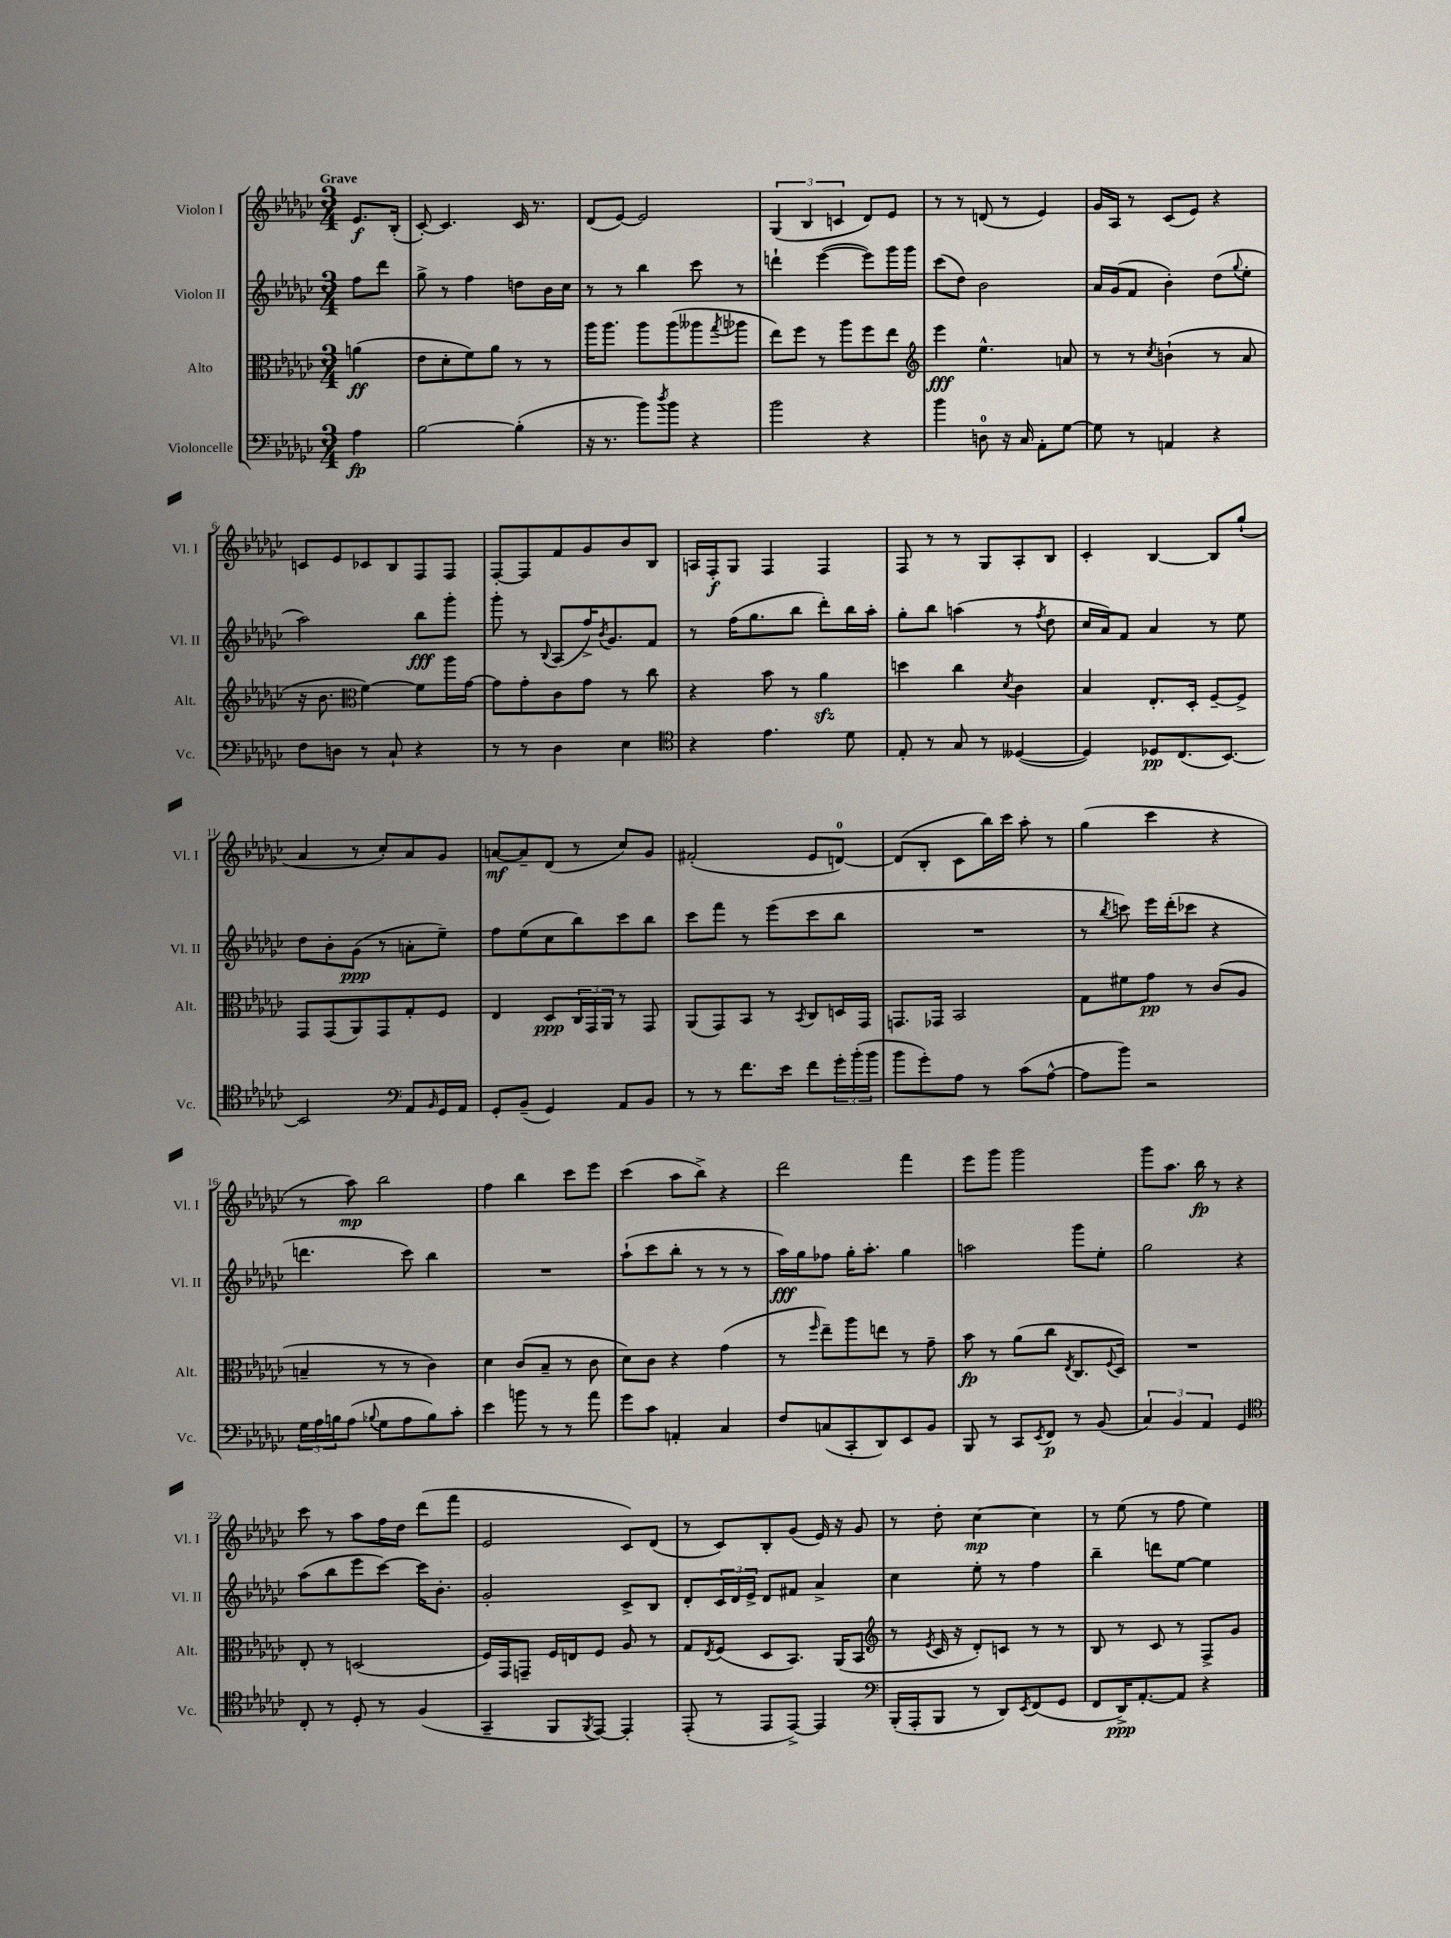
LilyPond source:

<<
\new StaffGroup <<
\new Staff = "s0" \with { instrumentName = "Violon I" shortInstrumentName = "Vl. I" } {
    \clef treble \key ges \major \numericTimeSignature \time 3/4 \partial 4 \tempo "Grave"
    ees'8.\f bes16-.( |
    ces'8~-.) ces'4. ces'16 r8. |
    des'8( ees'8~) ees'2 |
    \tuplet 3/2 { ges4( bes4 c'4 } des'8) ees'8 |
    r8 r8 d'8( r8 ees'4) |
    ges'16 aes16 r8 ces'8( ees'8) r4 |
    c'8 ees'8 ces'8 bes8 f8 f8 |
    f8~-. f8 f'8 ges'8 bes'8 bes8 |
    a16 f16-.\f ges8 f4 f4 |
    f8 r8 r8 ges8 aes8-. bes8 |
    ces'4-. bes4~ bes8 ges''8-!( |
    aes'4 r8 ces''8-.) aes'8 ges'8 |
    a'8~\mf a'8-- des'8( r8 ces''8) ges'8 |
    fis'2-.( ees'8 d'8-0~) |
    d'8( bes8-. ces'8 bes''16) ces'''16 aes''8-. r8 |
    ges''4( ces'''4 r4 |
    r8 aes''8\mp) bes''2 |
    f''4 bes''4 ces'''8 ees'''8 |
    ces'''4( aes''8 bes''8->) r4 |
    des'''2 f'''4 |
    ees'''8 ges'''8 ges'''2 |
    ges'''8 aes''8. bes''16\fp r8 r4 |
    ces'''8 r8 aes''8 f''16 des''16 des'''8( f'''8 |
    ees'2 ces'8) des'8( |
    r8 ces'8) bes8-. ges'8( ees'16) r16 ges'8 |
    r8 des''8-. ces''4~\mp ces''4 |
    r8 ees''8( r8 f''8 ees''4) \bar "|." |
}
\new Staff = "s1" \with { instrumentName = "Violon II" shortInstrumentName = "Vl. II" } {
    \clef treble \key ges \major \numericTimeSignature \time 3/4 \partial 4
    f''8 des'''8 |
    ges''8-> r8 f''4 d''8 bes'16 ces''16 |
    r8 r8 bes''4 ces'''8 r8 |
    d'''4-! ees'''4~( ees'''8) ges'''16 ges'''16 |
    ces'''8( des''8) bes'2 |
    aes'16 ges'16( f'8 bes'4-.) des''8( \appoggiatura { ges''8 } ees''8-. |
    aes''2) bes''8\fff ges'''8-. |
    ges'''8-. r8 \appoggiatura { bes8 } aes8( f''16->) \acciaccatura { bes'8 } ges'8. f'8 |
    r8 f''16( ges''8. bes''8 des'''8-.) bes''16 aes''16-. |
    ges''8-. bes''8 a''4( r8 \acciaccatura { f''8 } des''8 |
    ces''16 aes'16) f'8 aes'4 r8 ees''8 |
    des''8 bes'8-. ges'8\ppp( r8 a'8-. ees''8--) |
    f''8 ees''8( ces''8 bes''8) ces'''8 bes''8 |
    ces'''8 f'''8 r8 ees'''8( ces'''8 bes''8 |
    R2. |
    r8 \acciaccatura { bes''8 } c'''8) ees'''16 des'''16-.( ces'''8 r4 |
    d'''4. ces'''8) bes''4 |
    R2. |
    aes''8-!( ces'''8 bes''8-. r8 r8 r8 |
    aes''16\fff) ges''16 fes''8 ges''16-. aes''8.-. ges''4 |
    a''2 ges'''8 ees''8-. |
    ges''2 r4 |
    aes''8( bes''8 ees'''8 ces'''8~) ces'''16 bes'8.-. |
    ges'2-. ces'8-> bes8 |
    des'8-. \tuplet 3/2 { ces'16 des'16 ees'16-> } des'8 fis'8 aes'4-> |
    ces''4 ees''8-. r8 f''4 |
    bes''4-- d'''8 ees''8~ ees''4 \bar "|." |
}
\new Staff = "s2" \with { instrumentName = "Alto" shortInstrumentName = "Alt." } {
    \clef alto \key ges \major \numericTimeSignature \time 3/4 \partial 4
    a'4\ff( |
    ees'8 des'8-. f'8) aes'8 r8 r8 |
    aes''16 aes''8. aes''8 aes''8( aeses''8 \acciaccatura { ges''8 } aes''8 |
    ees''8) f''8 r8 aes''8 f''8 ees''8 |
    \clef treble ees'''4\fff ees''4.-^ a'8 |
    r8 r8 \acciaccatura { ces''8 } b'4-!( r8 aes'8 |
    r16 bes'8. \clef alto f'4~) f'8 aes''16 ges'16~ |
    ges'8 ges'8-. ces'8 ges'8 r8 ces''8 |
    r4 bes'8 r8 aes'4\sfz |
    d''4 ces''4 \acciaccatura { des'8 } ces'4 |
    bes4 ees8.-. des16-. f8~-- f8-> |
    ges,8 ges,8( aes,8) ges,8 ges8-. f8 |
    ees4 des8\ppp \tuplet 3/2 { ces16 ges,16 aes,16 } r8 ges,8 |
    aes,8( ges,8) bes,8 r8 \acciaccatura { bes,8 } ces8 d16 ges,16 |
    g,8. ges,16 bes,2 |
    ges8 fis'8 ges'8\pp r8 ces'8( aes8 |
    b4-- r8 r8 ces'4) |
    des'4 ces'8( bes8-- r8 ces'8 |
    des'8) ces'8 r4 ges'4( |
    r8 \grace { f''16 } ees''8--) aes''8 e''8 r8 ges'8-- |
    bes'8\fp r8 aes'8( ces''8 \acciaccatura { ees8 } ces8. \appoggiatura { f8 } des16) |
    R2. |
    ees8-. r8 d2( |
    f16) ges,16 g,8-- f16 e16 f8 aes8 r8 |
    ges8 \acciaccatura { ees8 } f8( des8 bes,8.) aes,16( bes,8 |
    \clef treble r8 \acciaccatura { ees'8 } ces'16 r16 des'8-.) c'8 r8 r8 |
    bes8 r8 ces'8 r8 f8-> ges'8 \bar "|." |
}
\new Staff = "s3" \with { instrumentName = "Violoncelle" shortInstrumentName = "Vc." } {
    \clef bass \key ges \major \numericTimeSignature \time 3/4 \partial 4
    aes4\fp |
    bes2~ bes4-.( |
    r16 r8. bes'8) \acciaccatura { des''8 } bes'8 r4 |
    bes'2 r4 |
    bes'4 d8-0 r16 ces16 aes,8-. ges8~ |
    ges8 r8 a,4 r4 |
    f8 d8 r8 ces8-! r4 |
    r8 r8 des4 ees4 |
    \clef tenor r4 ees'4. des'8 |
    ees8-. r8 ges8 r8 deses4~( |
    deses4) des8\pp ces8.( bes,8.~) |
    bes,2 \clef bass aes,8 \grace { bes,16 } ges,16 aes,16 |
    ges,8-. bes,8--( ges,4) aes,8 bes,8 |
    r8 r8 f'8. ees'16 f'8 \tuplet 3/2 { ges'16-. bes'16-.( bes'16 } |
    bes'8 ges'8-.) aes8 r8 ces'8( aes8~-^ |
    aes8 bes'8) r2 |
    \tuplet 3/2 { ges16 aes16 b16 } aes8( \appoggiatura { bes8 } ges8 aes8 bes8) ces'8-. |
    ees'4 b'8 r8 r8 aes'8 |
    ges'8 ces'8 a,4-. ces4 |
    f8 c8( ces,8-. des,8) ees,8 bes,8 |
    bes,,8 r8 ces,8 \acciaccatura { ees,8 } f,8\p r8 bes,8( |
    \tuplet 3/2 { ces4) bes,4 aes,4 } ges,4 |
    \clef tenor ces8-. r8 des8-. r8 f4( |
    ges,4-- f,8 \acciaccatura { f,8 } ees,8~) ees,4-. |
    ees,8-.( r8 ees,8 ees,8~->) ees,4 |
    \clef bass bes,,16-.( aes,,16-. bes,,8 r8 des,8) \acciaccatura { ees,8 } f,8( ges,8 |
    f,8 des,16->\ppp) aes,8.~-. aes,8 r4 \bar "|." |
}
>>
>>
